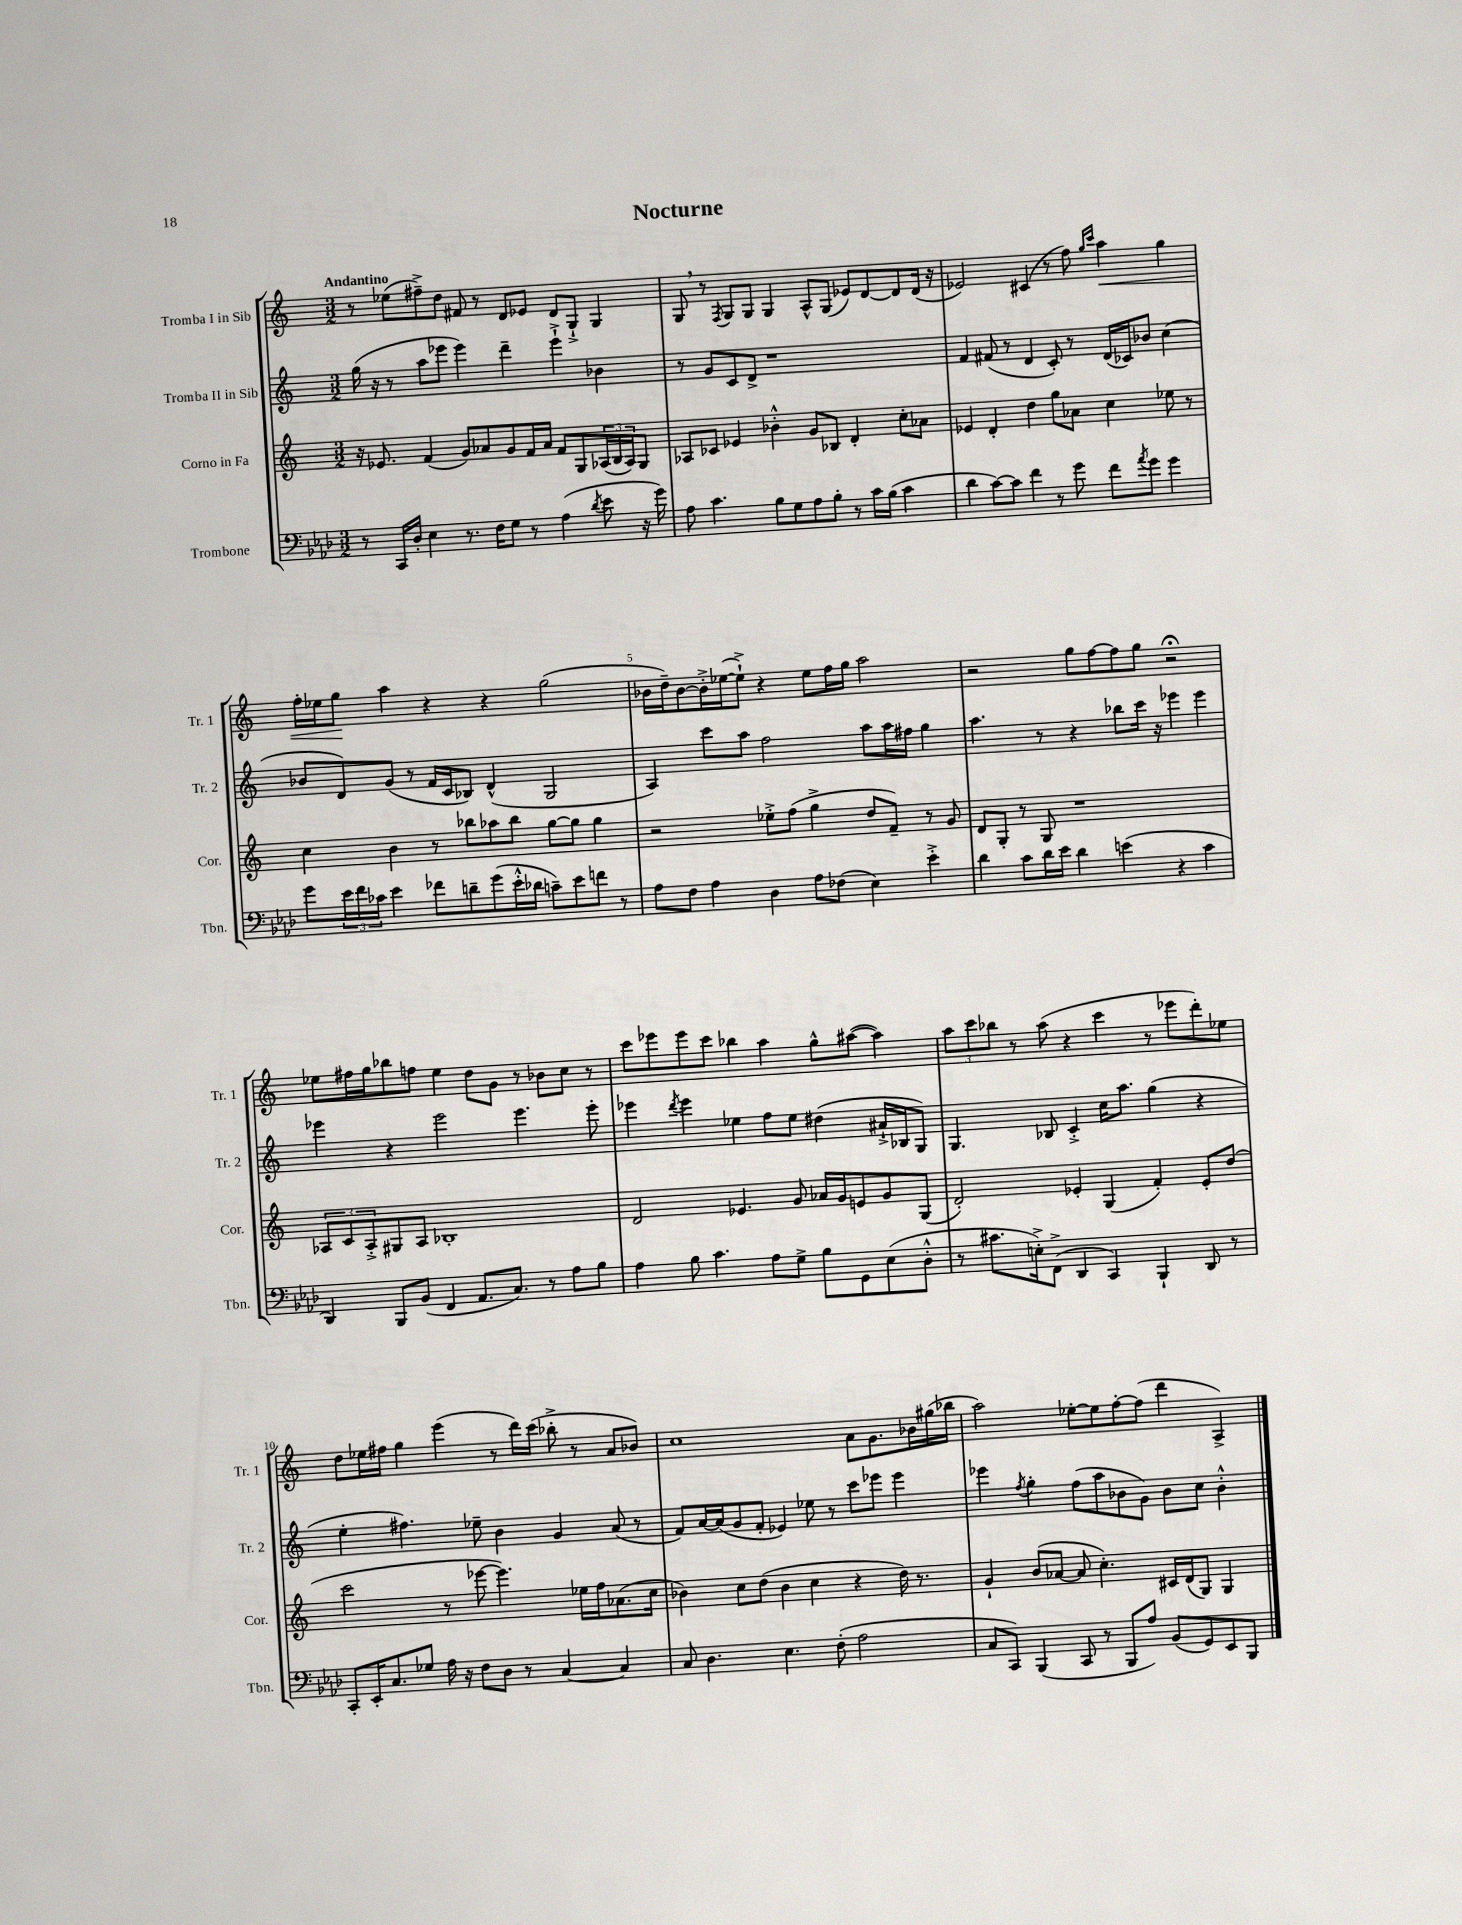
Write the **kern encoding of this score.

**kern	**kern	**kern	**kern	**dynam
*part4	*part3	*part2	*part1	*part1
*staff4	*staff3	*staff2	*staff1	*staff1
*I"Trombone	*I"Corno in Fa	*I"Tromba II in Sib	*I"Tromba I in Sib	*
*I'Tbn.	*I'Cor.	*I'Tr. 2	*I'Tr. 1	*
*clefF4	*clefG2	*clefG2	*clefG2	*
*k[b-e-a-d-]	*k[]	*k[]	*k[]	*
*M3/2	*M3/2	*M3/2	*M3/2	*
=1	=1	=1	=1	=1
!	!	!	!LO:TX:a:B:t=Andantino	!
8r	16r	(16gg\	8r	.
.	8.e-X/	16r	.	.
16CC/LL	.	8r	(8ee-X\L	.
16D-'/JJ	.	.	.	.
4E-\	(4f/	8aa\L	8ff#X~^\)	.
.	.	8eee-X\J	8dd\J	.
8.r	8g/L)	4eee-\)	8f#X/	.
.	8a-X/	.	8r	.
16F\KL	.	.	.	.
8G\J	8g/	4ddd~\	8d/L	.
8r	16f/L	.	8e-X/J	.
.	16a-/JJ	.	.	.
(4A-\	8f/L	4eee-`^\	8d/L	.
.	8G/	.	8G`^/J	.
8qd-/	.	.	.	.
8e-\	(24A-X/L	4b-X\	4G/	.
.	24B/	.	.	.
.	24A-/J)	.	.	.
16r	8G/J	.	.	.
16g\)	.	.	.	.
=2	=2	=2	=2	=2
8A-\	8A-X/L	8r	8G,/	.
4.c\	8c-X/J	8g/L	8r	.
.	.	.	8qF/	.
.	4e-X/	8c/	8G/L	.
.	.	8d^/J	8G/J	.
8B-\L	4b-X'^^\	1r	4G/	.
8G\	.	.	.	.
8A-\	8g/L	.	8A^^/L	.
8B-'\J	8B-X/J	.	(8G/J	.
8r	4d'/	.	8e-X/L)	.
16c\LL	.	.	[8d/	.
(16B-\JJ	.	.	.	.
4c\	8cc'\L	.	8d/]	.
.	8a-X\J	.	(16d/Jk	.
.	.	.	16r	.
=3	=3	=3	=3	=3
4d-\	4e-X/	4f/	2e-X/)	.
[8c\L)	4d'/	(8f#X/	.	.
8c\J]	.	8r	.	.
4f\	4dd\	4d/	(4c#X/	.
8r	8gg\L	8c'/)	8r	.
8g\	8a-X\J	8r	8ff\)	.
.	.	.	16qqgg/LL	.
.	.	.	16qqccc/JJ	.
!	!	!	!	!LO:HP:b
8f\L	4cc\	(16d/LL	4aa\	<
.	.	16c-X/J)	.	.
8qa-/	.	.	.	.
8g\J	.	8b-X/J	.	.
4g\	8ee-X\	(4cc\	4gg\	.
.	8r	.	.	.
!!LO:LB:g=z
=4	=4	=4	=4	=4
8g\L	4cc\	8b-X/L	16ff'\LL	.
.	.	.	16ee-X\J	.
24e-\L	.	8d/)	8gg\J	.
24f\	.	.	.	.
24c-X\JJ	.	.	.	.
4e-\	4b\	(8g/J	4aa\	[
.	.	8r	.	.
8f-X\L	8r	16f/LL	4r	.
.	.	16c/J	.	.
8dn~\	8bb-X\L	8B-X/J)	.	.
(8g\	8aa-X\	(4d^^/	4r	.
16e-'^^\L	8bb-\J	.	.	.
16d-X\JJ	.	.	.	.
8cn~\L)	[8gg\L	2G/	(2gg\	.
8e-\	8gg\J]	.	.	.
8fn\J	4gg\	.	.	.
8r	.	.	.	.
=5	=5	=5	=5	=5
8A-\L	2r	4A/)	16b-X\LL	.
.	.	.	16dd~\J)	.
8F\J	.	.	[8b-\	.
4A-\	.	8ccc\L	16b-'^\L]	.
.	.	.	([16ee-X\J	.
.	.	8aa\J	8ee-`^\J])	.
4D-\	8ee-X'^\L	2ff\	4r	.
.	(8ff\J	.	.	.
8A-\L	4gg^\	.	8ee-\L	.
(8F-X\J	.	.	16ff\L	.
.	.	.	16gg\JJ	.
4E-\)	8dd/L	8aa\L	2aa\	.
.	8f~/J)	16aa\L	.	.
.	.	16ff#X\JJ	.	.
4e-'^\	8r	4gg\	.	.
.	8g/	.	.	.
=6	=6	=6	=6	=6
4d-\	8d/L	4.aa\	2r	.
.	8G'/J	.	.	.
8c\L	8r	.	.	.
16d-\L	8G/	8r	.	.
16e-\JJ	.	.	.	.
4d-\	1r	4r	8gg\L	.
.	.	.	[8ff\	.
(4en\	.	8bb-X\L	8ff\]	.
.	.	16ccc\Jk	8gg\J	.
.	.	16r	.	.
4r	.	4eee-X\	2r;<	.
4c\	.	4eee-\	.	.
!!LO:LB:g=z
=7	=7	=7	=7	=7
4DD-/)	12A-X/L	4eee-X\	8ee-X\L	.
.	12c/	.	.	.
.	.	.	16ff#X\L	.
.	12A-'^/	.	.	.
.	.	.	16gg\J	.
8BBB-/L	8G#X/	4r	8bb-X\	.
(8BB-/J	8A-/J	.	8ffn\J	.
4FF/	1B-X'	2eee-\	4ee-\	.
8.AA-/L	.	.	8dd\L	.
.	.	.	8g\J	.
8.C/J)	.	.	.	.
.	.	4.eee-\	8r	.
8r	.	.	8b-X\L	.
8A-\L	.	.	8cc\J	.
8B-\J	.	8eee-'\	8r	.
=8	=8	=8	=8	=8
4A-\	2d/	4eee-X\	8ccc\L	.
.	.	.	8eee-X\	.
.	.	8qddd/	.	.
8B-\	.	4eee-\	8eee-\	.
4.c\	.	.	8ccc\J	.
.	4.e-X/	4ee-X\	4bb-X\	.
8A-\L	.	8ff\L	4aa\	.
8G^\J	8g/	8ee-\J	.	.
8B-\L	16a-X/LL	(4dd#X\	8gg^^\L	.
.	16g/J	.	.	.
8GG\	8en/	.	([8aa#X\J	.
(8E-\	8g/	16a#X`^/LL	4aa#\])	.
.	.	16B-X/J	.	.
8D-'^^\J	(8G/J	8G/J)	.	.
=9	=9	=9	=9	=9
8r	2d'/)	4.G/	12aa\L	.
.	.	.	12ccc\	.
8.c#X\L	.	.	.	.
.	.	.	12bb-X\J	.
.	.	.	8r	.
16En'^\k)	.	.	.	.
(8FF^\J	.	8B-X/	(8aa\	.
4DD-/	4e-X'/	4c'^/	4r	.
4CC/)	(4G/	16cc\KL	4ccc\	.
.	.	8.aa\J	.	.
4BBB-`/	4f'/)	(4gg\	8r	.
.	.	.	8eee-X\L	.
8DD-/	8e-'/L	4r	8ddd'\)	.
8r	(8dd/J	.	8ee-X\J	.
!!LO:LB:g=z
=10	=10	=10	=10	=10
8CC'/L	2ccc\	4ee'\	8dd\L	.
16EE-'/K	.	.	16ee-X\L	.
8.C/	.	.	16ff#X\JJ	.
.	.	4.ff#X\)	4gg\	.
8G-X/J	.	.	.	.
16A-\	8r	.	(4eee\	.
16r	.	.	.	.
8F\L	[8eee-X\	8ee-X~\	.	.
8D-\J	4.eee-\])	4b\	8r	.
8r	.	.	16ddd\LL)	.
.	.	.	(16ccc\JJ	.
[4C/	.	4g/	8bb-X'^\	.
.	16ee-X\LL	.	8r	.
.	16ff\J	.	.	.
4C/]	(8.a-X\	(8a/	8a/L	.
.	.	8r	8b-X/J)	.
.	16cc\Jk	.	.	.
=11	=11	=11	=11	=11
8C/	4b-X\)	8f/L)	1cc	.
4.D-\	.	[16a/L	.	.
.	.	(16a/J]	.	.
.	8cc\L	8g/	.	.
.	(8dd\J	8f'/J	.	.
4.E-\	4b-\	4e-X/)	.	.
.	4cc\	8ee-X\	.	.
(8F'\	.	8r	.	.
2A-\	4r	8ccc\L	8a\L	.
.	.	8eee-X\J	8.g\	.
.	16dd\)	4eee-\	.	.
.	8.r	.	16b-X\L	.
.	.	.	(16gg#X\	.
.	.	.	16bb-X\JJ	.
=12	=12	=12	=12	=12
8C/L	4g`/	4eee-X\	2aa\)	.
8CC/J)	.	.	.	.
.	.	8qff/	.	.
(4BBB-/	(8b/L	4gg'\	.	.
.	[8a-X/J	.	.	.
8CC/	8a-/]	(8ff\L	[8ee-X'\L	.
8r	4.cc'\)	8aa\	8ee-\]	.
8BBB-/L	.	8b-X\	[8ff'\	.
8A-/J)	.	8g\J)	(8ff\J]	.
(8BB-/L	16c#X/LL	8b-\L	4ddd\	.
.	(16d/J	.	.	.
8GG/)	8G/J)	8cc\J	.	.
8EE-/	4G/	4b-'^^\	4A^/)	.
8BBB-/J	.	.	.	.
==	==	==	==	==
*-	*-	*-	*-	*-
